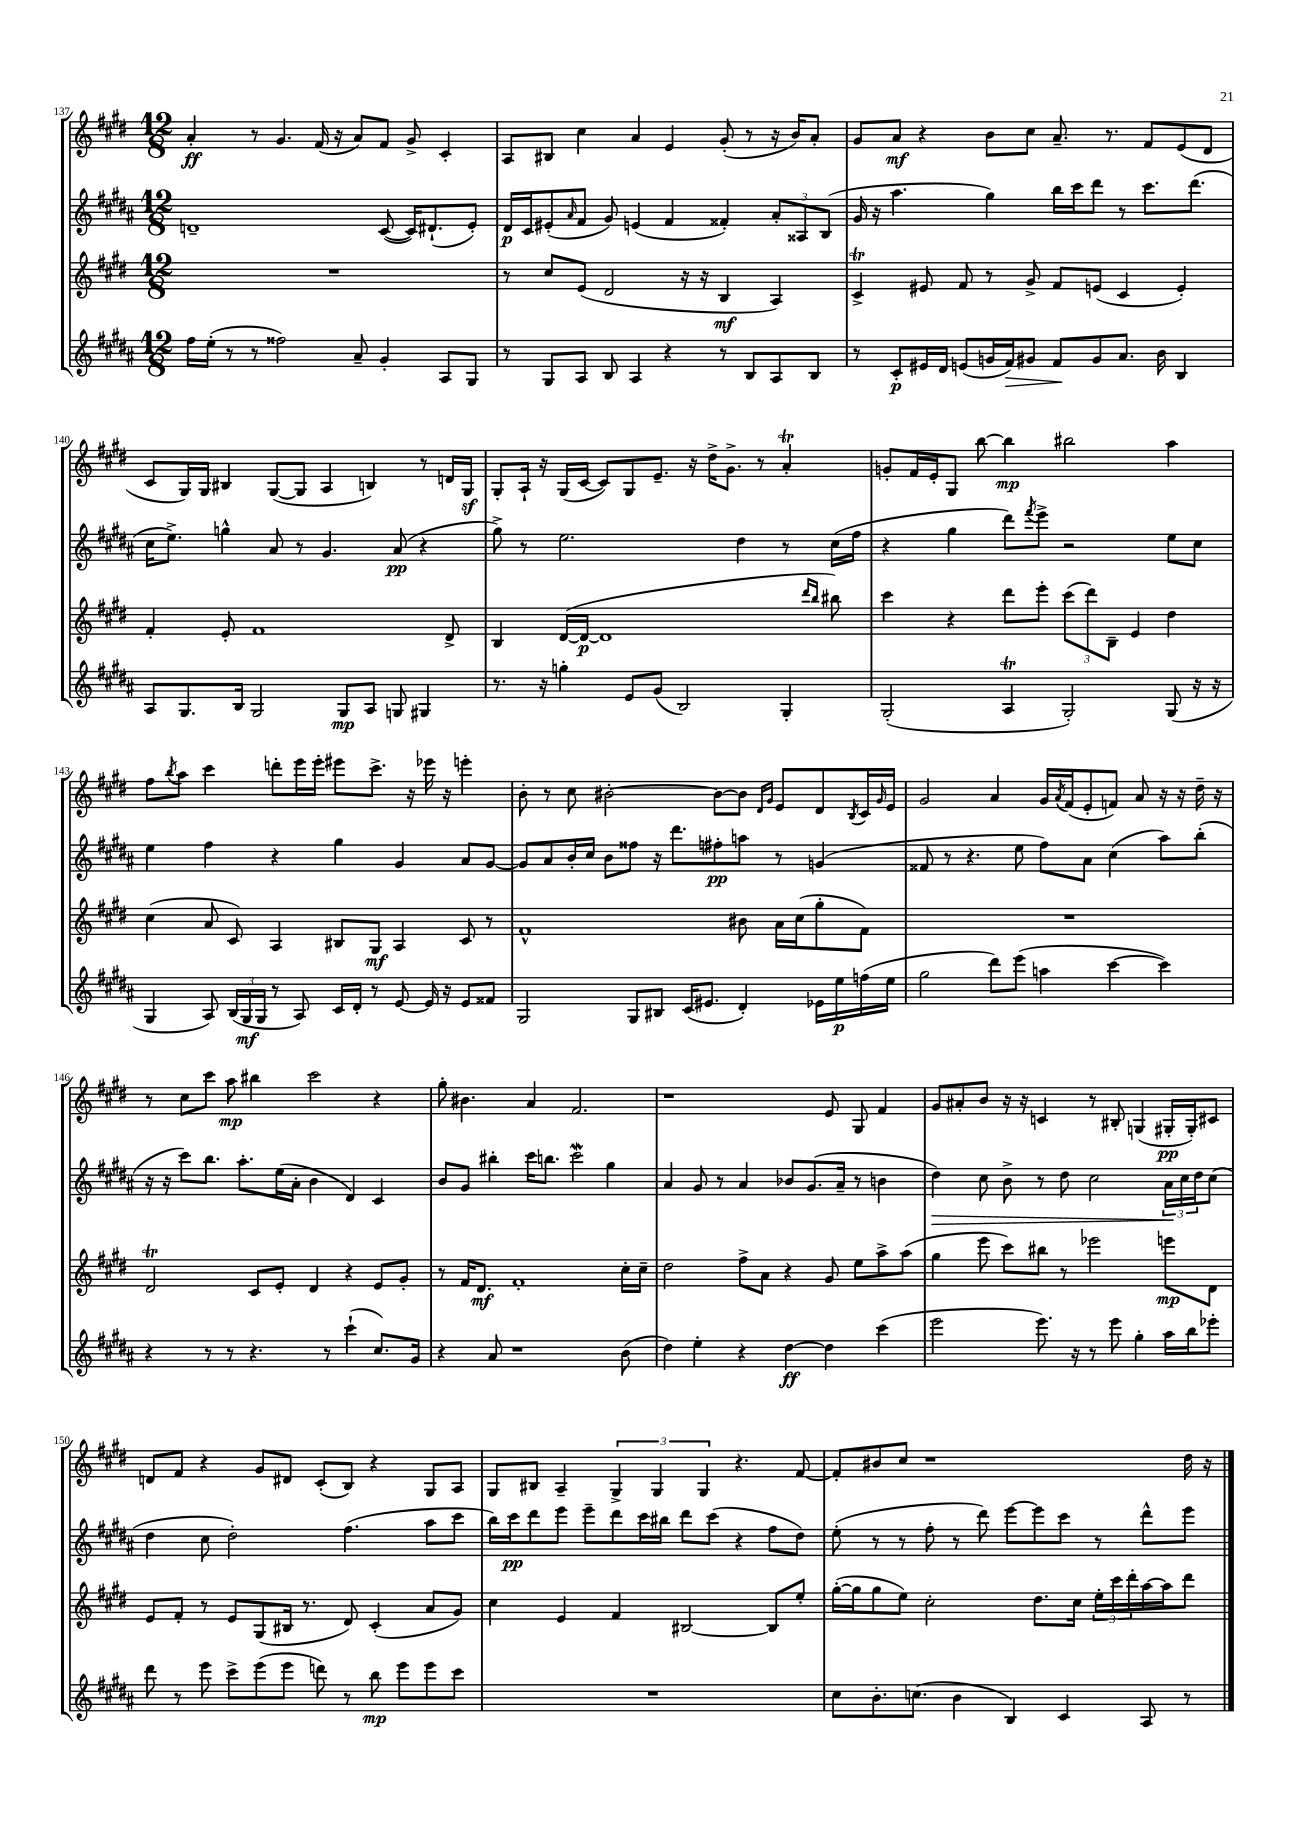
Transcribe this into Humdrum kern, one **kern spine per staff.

**kern	**dynam	**kern	**dynam	**kern	**dynam	**kern	**dynam
*part4	*part4	*part3	*part3	*part2	*part2	*part1	*part1
*staff4	*staff4	*staff3	*staff3	*staff2	*staff2	*staff1	*staff1
*clefG2	*	*clefG2	*	*clefG2	*	*clefG2	*
*k[f#c#g#d#a#]	*	*k[f#c#g#d#]	*	*k[f#c#g#d#a#]	*	*k[f#c#g#d#]	*
*M12/8	*	*M12/8	*	*M12/8	*	*M12/8	*
=137	=137	=137	=137	=137	=137	=137	=137
16ff#\LL	.	1.r	.	1dn~	.	4a'/	ff
(16ee'\JJ	.	.	.	.	.	.	.
8r	.	.	.	.	.	.	.
8r	.	.	.	.	.	8r	.
2ff##X\)	.	.	.	.	.	4.g#/	.
.	.	.	.	.	.	(16f#/	.
.	.	.	.	.	.	16r	.
8a#~/	.	.	.	.	.	8a/L)	.
4g#'/	.	.	.	([8c#/	.	8f#/J	.
.	.	.	.	16c#/KL])	.	8g#^/	.
.	.	.	.	(8.d#X`/	.	.	.
8A#/L	.	.	.	.	.	4c#'/	.
8G#/J	.	.	.	8e'/J)	.	.	.
=138	=138	=138	=138	=138	=138	=138	=138
8r	.	8r	.	16d#/LL	p	8A/L	.
.	.	.	.	16c#/J	.	.	.
8G#/L	.	8cc#/L	.	(8e#X'/	.	8B#X/J	.
.	.	.	.	16qqa#/	.	.	.
8A#/J	.	(8e/J	.	8f#/J	.	4cc#\	.
8B/	.	2d#/	.	8g#/)	.	.	.
4A#/	.	.	.	(4en/	.	4a/	.
4r	.	.	.	4f#/	.	4e/	.
.	.	16r	.	.	.	.	.
.	.	16r	.	.	.	.	.
8r	.	4B/	mf	4f##X'/)	.	(8g#'/	.
8B/L	.	.	.	.	.	8r	.
8A#/	.	4A/)	.	12a#'/L	.	16r	.
.	.	.	.	.	.	16b/KL)	.
.	.	.	.	12A##X/	.	.	.
8B/J	.	.	.	.	.	8a'/J	.
.	.	.	.	(12B/J	.	.	.
=139	=139	=139	=139	=139	=139	=139	=139
8r	.	4c#T^/	.	16g#/	.	8g#/L	.
.	.	.	.	16r	.	.	.
8c#'/L	p	.	.	4.aa#\	.	8a/J	mf
16e#X/L	.	8e#X/	.	.	.	4r	.
16d#/JJ	.	.	.	.	.	.	.
(8en/L	.	8f#/	.	.	.	.	.
16gn/L	.	8r	.	4gg#\)	.	8b\L	.
!	!LO:HP:b	!	!	!	!	!	!
16f#/J)	>	.	.	.	.	.	.
8g#X/J	.	8g#^/	.	.	.	8cc#\J	.
8f#/L	.	8f#/L	.	16bb\LL	.	8.a~/	.
.	.	.	.	16ccc#\J	.	.	.
8g#/	]	(8en/J	.	8ddd#\J	.	.	.
.	.	.	.	.	.	8.r	.
8.a#/J	.	4c#/	.	8r	.	.	.
.	.	.	.	8.ccc#\L	.	8f#/L	.
16b\	.	.	.	.	.	.	.
4B/	.	4e'/)	.	.	.	(8e/	.
.	.	.	.	(8.ddd#\J	.	.	.
.	.	.	.	.	.	8d#/J	.
!!LO:LB:g=z
=140	=140	=140	=140	=140	=140	=140	=140
8A#/L	.	4f#'/	.	16cc#\KL	.	8c#/L	.
.	.	.	.	8.ee^\J)	.	.	.
8.G#/	.	.	.	.	.	16G#/L)	.
.	.	.	.	.	.	16G#/JJ	.
.	.	8e'/	.	4ggn^^\	.	4B#X/	.
16B/Jk	.	.	.	.	.	.	.
2G#/	.	1f#	.	.	.	.	.
.	.	.	.	8a#/	.	([8G#/L	.
.	.	.	.	8r	.	8G#/J]	.
.	.	.	.	4.g#/	.	4A/	.
8G#/L	mp	.	.	.	.	.	.
8A#/J	.	.	.	.	.	4Bn/)	.
8Gn/	.	.	.	(8a#/	pp	.	.
4G#X/	.	.	.	4r	.	8r	.
.	.	8d#^/	.	.	.	16dn/LL	.
.	.	.	.	.	.	16G#z/JJ	.
=141	=141	=141	=141	=141	=141	=141	=141
8.r	.	4B/	.	8gg#^\)	.	8G#'/L	.
.	.	.	.	8r	.	16A`/Jk	.
16r	.	.	.	.	.	16r	.
4ggn'\	.	([16d#/LL	.	2.ee\	.	(16G#/LL	.
.	.	16d#/JJ_	p	.	.	[16c#/JJ	.
.	.	1d#]	.	.	.	8c#/L])	.
8e/L	.	.	.	.	.	8G#/	.
(8g#/J	.	.	.	.	.	8.e~/J	.
2B/)	.	.	.	.	.	.	.
.	.	.	.	.	.	16r	.
.	.	.	.	.	.	16dd#^\KL	.
.	.	.	.	.	.	8.g#^\J	.
.	.	.	.	4dd#\	.	.	.
.	.	.	.	.	.	8r	.
4G#'/	.	.	.	8r	.	4aT'/	.
.	.	16qqddd#/LL	.	.	.	.	.
.	.	16qqbb/JJ	.	.	.	.	.
.	.	8bb#X\)	.	(16cc#\LL	.	.	.
.	.	.	.	16ff#\JJ	.	.	.
=142	=142	=142	=142	=142	=142	=142	=142
(2G#'/	.	4ccc#\	.	4r	.	8gn'/L	.
.	.	.	.	.	.	16f#/L	.
.	.	.	.	.	.	16e'/J	.
.	.	4r	.	4gg#\	.	8G#/J	.
.	.	.	.	.	.	[8bb\	.
4A#t/	.	8ddd#\L	.	8ddd#\L)	.	4bb\]	mp
.	.	.	.	8qfff#/	.	.	.
.	.	8eee'\J	.	8eee^\J	.	.	.
2G#'/)	.	(12ccc#\L	.	2r	.	2bb#X\	.
.	.	12ddd#\)	.	.	.	.	.
.	.	12B~\J	.	.	.	.	.
.	.	4e/	.	.	.	.	.
(8G#/	.	4dd#\	.	8ee\L	.	4aa\	.
16r	.	.	.	8cc#\J	.	.	.
16r	.	.	.	.	.	.	.
!!LO:LB:g=z
=143	=143	=143	=143	=143	=143	=143	=143
4G#/	.	(4cc#\	.	4ee\	.	8ff#\L	.
.	.	.	.	.	.	8qbb/	.
.	.	.	.	.	.	8aa\J	.
8A#/)	.	8a/	.	4ff#\	.	4ccc#\	.
(24B/LL	.	8c#/)	.	.	.	.	.
24G#/	mf	.	.	.	.	.	.
24G#/JJ	.	.	.	.	.	.	.
8r	.	4A/	.	4r	.	8dddn'\L	.
8A#/)	.	.	.	.	.	16eee\L	.
.	.	.	.	.	.	16eee'\JJ	.
16c#/LL	.	8B#X/L	.	4gg#\	.	8eee#X\L	.
16d#'/JJ	.	.	.	.	.	.	.
8r	.	8G#/J	mf	.	.	8.ccc#^\J	.
[8e/	.	4A/	.	4g#/	.	.	.
.	.	.	.	.	.	16r	.
16e/]	.	.	.	.	.	16eee-X\	.
16r	.	.	.	.	.	16r	.
8e/L	.	8c#/	.	8a#/L	.	4eeen'\	.
8f##X/J	.	8r	.	[8g#/J	.	.	.
=144	=144	=144	=144	=144	=144	=144	=144
2G#/	.	1f#^^	.	8g#/L]	.	8b'\	.
.	.	.	.	8a#/	.	8r	.
.	.	.	.	16b'/L	.	8cc#\	.
.	.	.	.	16cc#/JJ	.	.	.
.	.	.	.	8b\L	.	[2b#X'\	.
8G#/L	.	.	.	8ff##X\J	.	.	.
8B#X/J	.	.	.	16r	.	.	.
.	.	.	.	8.ddd#\L	.	.	.
(16c#/KL	.	.	.	.	.	.	.
8.e#X/J	.	.	.	.	.	.	.
.	.	.	.	8ff#X'\	pp	8b#\L_	.
4d#'/)	.	8b#X\	.	8aan\J	.	8b#\J]	.
.	.	.	.	.	.	16qqd#/LL	.
.	.	.	.	.	.	16qqg#/JJ	.
.	.	16a\LL	.	8r	.	8e/L	.
.	.	(16cc#\J	.	.	.	.	.
16e-X\LL	.	8gg#'\	.	(4gn/	.	8d#/	.
16ee\	p	.	.	.	.	.	.
.	.	.	.	.	.	8qB/	.
(16ffn\	.	8f#\J)	.	.	.	16c#/L	.
.	.	.	.	.	.	16qqg#/	.
16ee\JJ	.	.	.	.	.	16e/JJ	.
=145	=145	=145	=145	=145	=145	=145	=145
2gg#\	.	1.r	.	8f##X/	.	2g#/	.
.	.	.	.	8r	.	.	.
.	.	.	.	4.r	.	.	.
8ddd#\L)	.	.	.	.	.	4a/	.
(8eee\J	.	.	.	8ee\	.	.	.
4aan\	.	.	.	8ff#\L)	.	16g#/LL	.
.	.	.	.	.	.	8qa/	.
.	.	.	.	.	.	(16f#/J	.
.	.	.	.	8a#\J	.	8e'/	.
[4ccc#\	.	.	.	(4cc#\	.	8fn/J)	.
.	.	.	.	.	.	8a/	.
4ccc#\])	.	.	.	8aa#\L)	.	16r	.
.	.	.	.	.	.	16r	.
.	.	.	.	(8bb'\J	.	16dd#~\	.
.	.	.	.	.	.	16r	.
!!LO:LB:g=z
=146	=146	=146	=146	=146	=146	=146	=146
4r	.	2d#t/	.	16r	.	8r	.
.	.	.	.	16r	.	.	.
.	.	.	.	8ccc#\L)	.	8cc#\L	.
8r	.	.	.	8.bb\J	.	8ccc#\J	.
8r	.	.	.	.	.	8aa\	mp
.	.	.	.	8.aa#'\L	.	.	.
4.r	.	8c#/L	.	.	.	4bb#X\	.
.	.	8e'/J	.	(16ee\L	.	.	.
.	.	.	.	16a#'\JJ	.	.	.
.	.	4d#/	.	4b\	.	2ccc#\	.
8r	.	.	.	.	.	.	.
(4ccc#`\	.	4r	.	4d#/)	.	.	.
8.cc#/L)	.	8e/L	.	4c#/	.	4r	.
.	.	8g#'/J	.	.	.	.	.
16g#/Jk	.	.	.	.	.	.	.
=147	=147	=147	=147	=147	=147	=147	=147
4r	.	8r	.	8b/L	.	8gg#'\	.
.	.	16f#/KL	.	8g#/J	.	4.b#X\	.
.	.	8.d#/J	mf	.	.	.	.
8a#/	.	.	.	4bb#X'\	.	.	.
1r	.	1f#'	.	.	.	.	.
.	.	.	.	16ccc#\KL	.	4a/	.
.	.	.	.	8.bbn\J	.	.	.
.	.	.	.	2ccc#W\	.	2.f#/	.
.	.	.	.	4gg#\	.	.	.
(8b\	.	16cc#'\LL	.	.	.	.	.
.	.	16cc#~\JJ	.	.	.	.	.
=148	=148	=148	=148	=148	=148	=148	=148
4dd#\)	.	2dd#\	.	4a#/	.	1r	.
4ee'\	.	.	.	8g#/	.	.	.
.	.	.	.	8r	.	.	.
4r	.	8ff#^\L	.	4a#/	.	.	.
.	.	8a\J	.	.	.	.	.
[4dd#\	ff	4r	.	8b-X/L	.	.	.
.	.	.	.	(8.g#/	.	.	.
4dd#\]	.	8g#/	.	.	.	8e/	.
.	.	.	.	16a#~/Jk	.	.	.
.	.	8ee\L	.	8r	.	8G#/	.
(4ccc#\	.	8aa^\	.	4bn\	.	4f#/	.
.	.	(8aa\J	.	.	.	.	.
=149	=149	=149	=149	=149	=149	=149	=149
!	!	!	!	!	!LO:HP:b	!	!
2eee\	.	4gg#\	.	4dd#\)	>	8g#/L	.
.	.	.	.	.	.	8a#X'/	.
.	.	8eee\	.	8cc#\	.	8b/J	.
.	.	8ccc#\L)	.	8b^\	.	16r	.
.	.	.	.	.	.	16r	.
8.eee\)	.	8bb#X\J	.	8r	.	4cn/	.
.	.	8r	.	8dd#\	.	.	.
16r	.	.	.	.	.	.	.
8r	.	2eee-X\	.	2cc#\	.	8r	.
8eee\	.	.	.	.	.	8B#X'/	.
4gg#'\	.	.	.	.	.	(4Gn/	.
16aa#\LL	.	8eeen\L	mp	24a#\LL	.	16G#X'/LL	pp
.	.	.	.	24cc#\	]	.	.
16bb\J	.	.	.	.	.	16G#'/J)	.
.	.	.	.	24dd#\J	.	.	.
8eee-X'\J	.	8d#\J	.	(8cc#\J	.	8c#X/J	.
!!LO:LB:g=z
=150	=150	=150	=150	=150	=150	=150	=150
8ddd#\	.	8e/L	.	4dd#\	.	8dn/L	.
8r	.	8f#'/J	.	.	.	8f#/J	.
8eee\	.	8r	.	8cc#\	.	4r	.
8ccc#^\L	.	8e/L	.	2dd#'\)	.	.	.
(8eee\	.	(8G#/	.	.	.	8g#/L	.
8eee\J	.	16B#X/Jk	.	.	.	8d#X/J	.
.	.	8.r	.	.	.	.	.
8dddn\)	.	.	.	.	.	(8c#'/L	.
8r	.	8d#/)	.	(4.ff#\	.	8B/J)	.
8bb\	mp	(4c#'/	.	.	.	4r	.
8eee\L	.	.	.	.	.	.	.
8eee\	.	8a/L	.	8aa#\L	.	8G#/L	.
8ccc#\J	.	8g#/J)	.	8ccc#\J	.	8A/J	.
=151	=151	=151	=151	=151	=151	=151	=151
1.r	.	4cc#\	.	16bb\LL)	.	8G#/L	.
.	.	.	.	16ccc#\J	pp	.	.
.	.	.	.	8ddd#\	.	8B#X/J	.
.	.	4e/	.	8eee\J	.	4A~/	.
.	.	.	.	8eee~\L	.	.	.
.	.	4f#/	.	8ddd#\	.	6G#^/	.
.	.	.	.	16ccc#\L	.	.	.
.	.	.	.	.	.	6G#/	.
.	.	.	.	16bb#X\JJ	.	.	.
.	.	[2B#X/	.	8ddd#\L	.	.	.
.	.	.	.	.	.	6G#/	.
.	.	.	.	(8ccc#\J	.	.	.
.	.	.	.	4r	.	4.r	.
.	.	8B#/L]	.	8ff#\L	.	.	.
.	.	8ee'/J	.	8dd#\J)	.	[8f#/	.
=152	=152	=152	=152	=152	=152	=152	=152
8cc#\L	.	([16gg#'\LL	.	(8ee'\	.	8f#'/L]	.
.	.	16gg#\J]	.	.	.	.	.
8.b'\	.	8gg#\	.	8r	.	8b#X/	.
.	.	8ee\J)	.	8r	.	8cc#/J	.
(8.ccn\J	.	.	.	.	.	.	.
.	.	2cc#'\	.	8ff#'\	.	1r	.
4b\	.	.	.	8r	.	.	.
.	.	.	.	8ddd#\)	.	.	.
4B/)	.	.	.	[8eee\L	.	.	.
.	.	8.dd#\L	.	8eee\]	.	.	.
4c#/	.	.	.	8ccc#\J	.	.	.
.	.	16cc#\Jk	.	.	.	.	.
.	.	24ee'\LL	.	8r	.	.	.
.	.	24ccc#\	.	.	.	.	.
.	.	24ddd#'\	.	.	.	.	.
8A#/	.	[16aa\	.	8ddd#^^\L	.	.	.
.	.	16aa\J]	.	.	.	.	.
8r	.	8ddd#\J	.	8eee\J	.	16dd#\	.
.	.	.	.	.	.	16r	.
==	==	==	==	==	==	==	==
*-	*-	*-	*-	*-	*-	*-	*-
